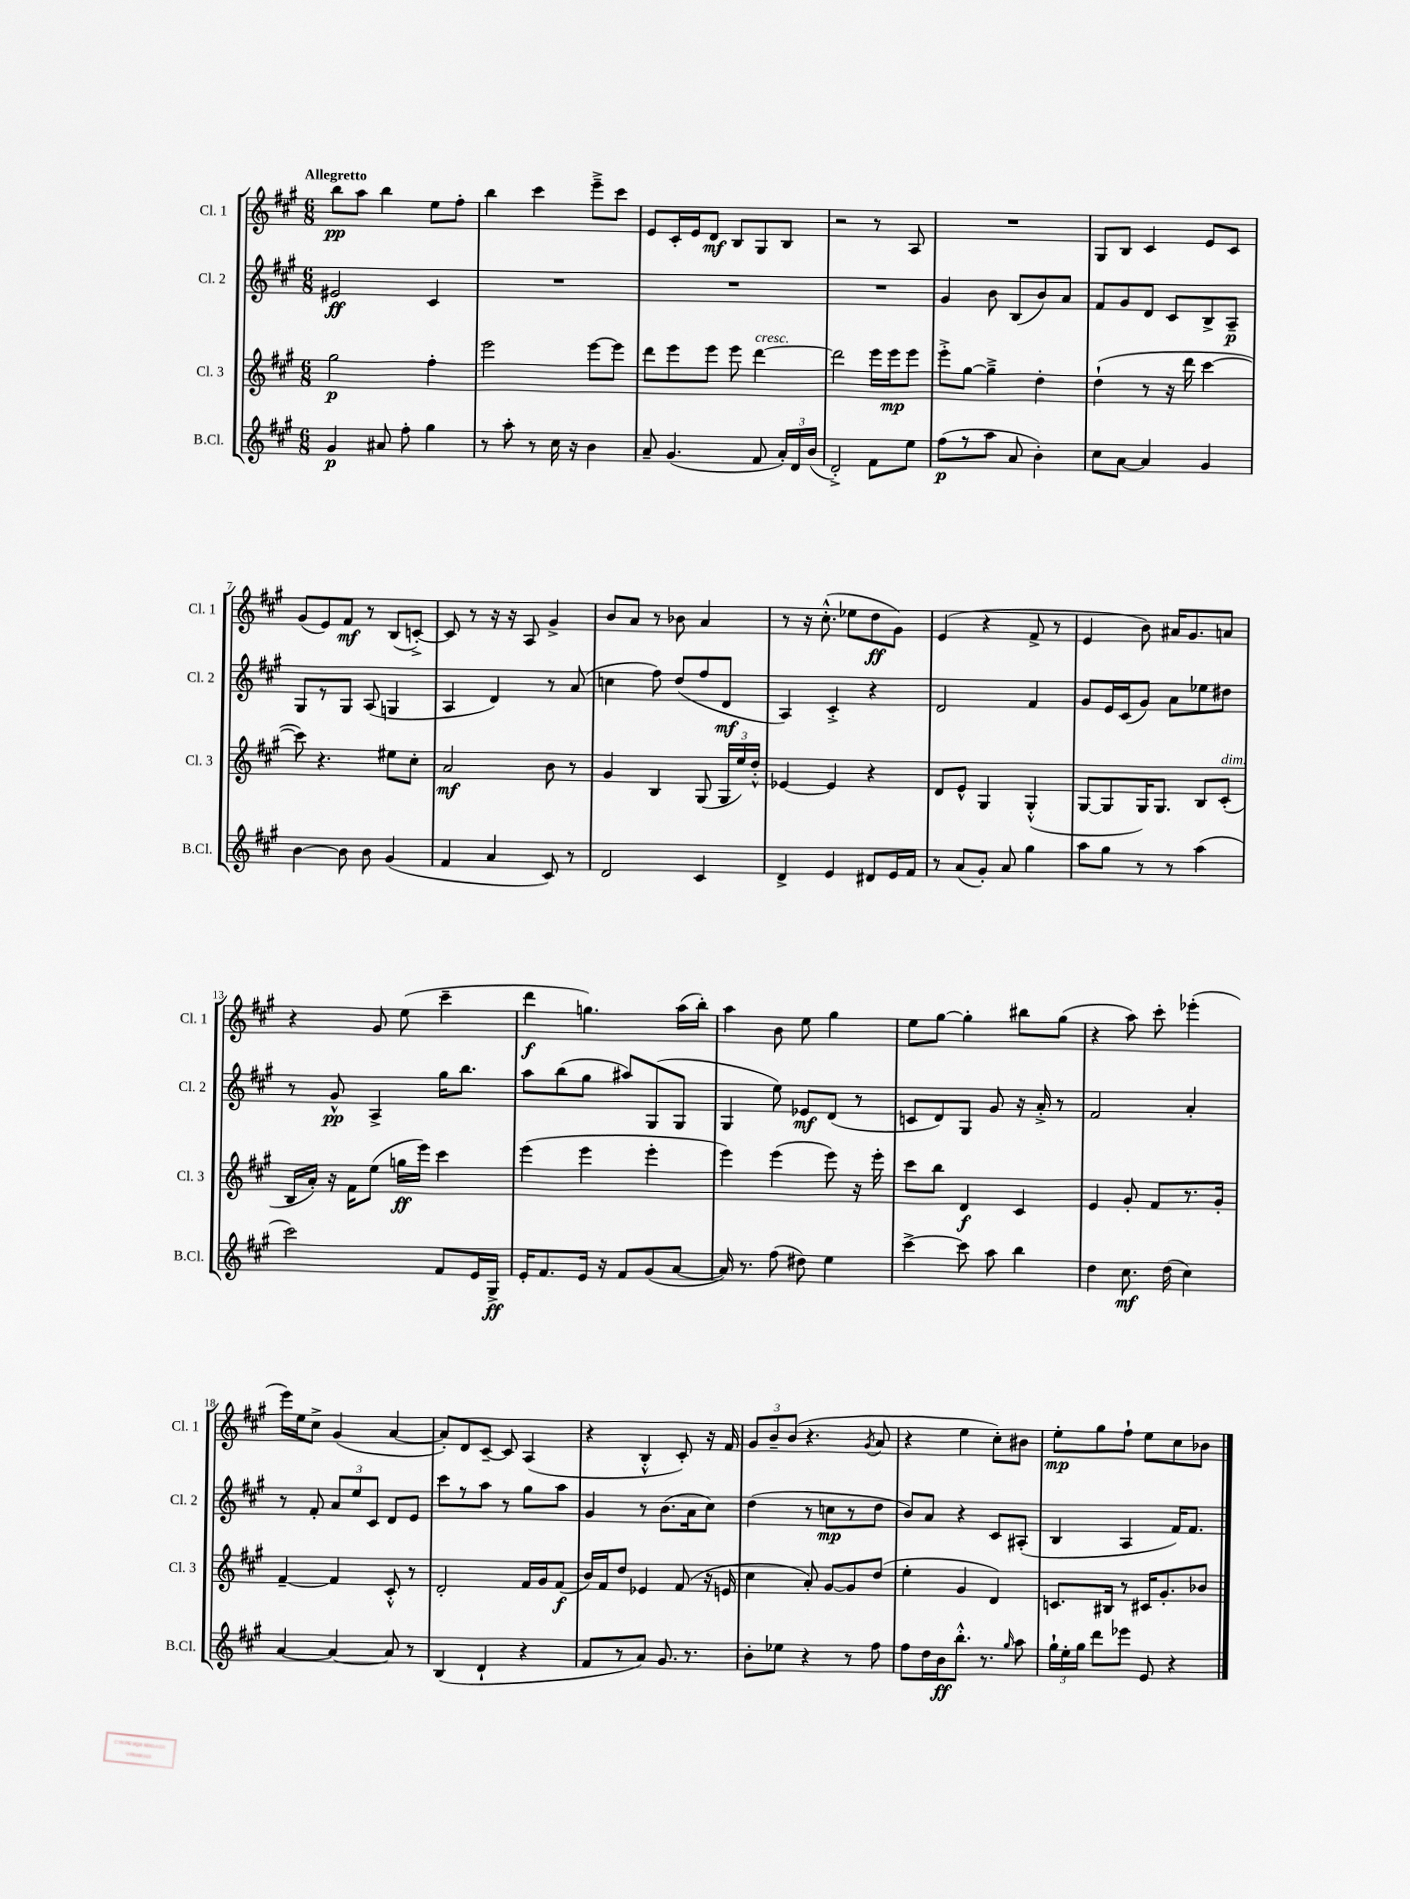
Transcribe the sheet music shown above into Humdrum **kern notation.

**kern	**kern	**kern	**kern
*staff4	*staff3	*staff2	*staff1
*clefG2	*clefG2	*clefG2	*clefG2
*k[f#c#g#]	*k[f#c#g#]	*k[f#c#g#]	*k[f#c#g#]
*M6/8	*M6/8	*M6/8	*M6/8
4g#	2gg#	2e#	8bb
.	.	.	8aa
8a#	.	.	4bb
8ff#'	.	.	.
4gg#	4ff#'	4c#	8ee
.	.	.	8ff#'
=	=	=	=
8r	2eee	2.r	4bb
8aa'	.	.	.
8r	.	.	4ccc#
16cc#	.	.	.
16r	.	.	.
4b	[8eee	.	8eee~^
.	8eee]	.	8ccc#
=	=	=	=
8a~	8ddd	2.r	8e
(4.g#	8eee	.	16c#'
.	.	.	16e
.	8eee	.	8d
.	8eee	.	8B
8f#	[4ddd	.	8G#
24a')	.	.	8B
24d	.	.	.
(24b	.	.	.
=	=	=	=
2d'^)	2ddd]	2.r	2r
8f#	16eee	.	8r
.	16eee	.	.
8ee	8eee	.	8A
=	=	=	=
(8ff#	8eee'^	4g#	2.r
8r	[8gg#	.	.
8aa	4gg#~^]	8b	.
8a	.	(8B	.
4b')	4dd'	8b)	.
.	.	8a	.
=	=	=	=
8cc#	(4dd`	8f#	8G#
[8a	.	8g#	8B
4a]	8r	8d	4c#
.	16r	8c#	.
.	16ddd	.	.
4g#	[4ccc#	8B^	8e
.	.	8A~	8c#
=	=	=	=
[4b	8ccc#])	8G#	(8g#
.	4.r	8r	8e)
8b]	.	8G#	8f#
8b	.	(8A	8r
(4g#	8ee#	4G	(8B
.	8cc#'	.	[8c'^)
=	=	=	=
4f#	2a	4A	8c]
.	.	.	8r
4a	.	4d)	16r
.	.	.	16r
.	.	.	8A
8c#)	8b	8r	4g#^
8r	8r	(8a	.
=	=	=	=
2d	4g#	4cc	8b
.	.	.	8a
.	4B	8ff#)	8r
.	.	(8dd	8b-
4c#	(8G#	8ff#	4a
.	24G#	8d	.
.	24ee)	.	.
.	24dd'^^	.	.
=	=	=	=
4d^	[4e-	4A)	8r
.	.	.	16r
.	.	.	(8.cc#'^^
4e	4e-]	4c#'^	.
.	.	.	8ee-
8d#	4r	4r	8dd
16e	.	.	8g#)
16f#	.	.	.
=	=	=	=
8r	8d	2d	(4e
(8a	8e^^	.	.
8g#')	4G#	.	4r
8a	.	.	.
4gg#	(4G#'^^	4f#	8f#^
.	.	.	8r
=	=	=	=
8aa	[8G#	8g#	4e
8gg#	8G#]	16e	.
.	.	(16c#	.
8r	16G#)	8g#)	8b)
.	8.G#	.	.
8r	.	8a	16a#
.	.	.	8.g#
(4aa	8B	8ee-	.
.	(8c#'	8dd#	8a
=	=	=	=
2ccc#)	16B	8r	4r
.	16a')	.	.
.	16r	8g#^^	.
.	16f#	.	.
.	(8ee	4A^	8g#
.	16gg	.	(8ee
.	16eee)	.	.
8f#	4ccc#	16gg#	4ccc#~
.	.	8.bb	.
16e	.	.	.
16G#^	.	.	.
=	=	=	=
16e'	(4eee	8aa	4ddd
8.f#	.	.	.
.	.	(8bb	.
16e	4eee	8gg#	4.gg)
16r	.	.	.
8f#	.	8aa#)	.
(8g#	4eee'	(8G#	.
[8a	.	8G#	(16aa
.	.	.	16bb')
=	=	=	=
16a])	4eee)	4G#	4aa
8.r	.	.	.
(8ff#	(4eee	8ee)	8b
8dd#)	.	8e-	8ee
4ee	8eee)	(8d	4gg#
.	16r	8r	.
.	16eee'	.	.
=	=	=	=
[4ccc#^	8ccc#	8c	8ee
.	8bb	8d)	[8gg#
8ccc#]	4d	8G#	4gg#']
8aa	.	8g#	.
4bb	4c#	16r	8bb#
.	.	16a'^	.
.	.	8r	(8gg#
=	=	=	=
4dd	4e	2f#	4r
8.cc#	8g#'	.	8aa)
.	8f#	.	8ccc#'
(16dd	.	.	.
4cc#)	8.r	4a'	(4eee-'
.	16g#'	.	.
=	=	=	=
[4a	[4f#~	8r	16eee)
.	.	.	16ee
.	.	8f#'	8cc#^
4a_	4f#]	12a	(4g#
.	.	12ee	.
.	.	12c#	.
8a]	8c#'^^	8d	[4a
8r	8r	8e	.
=	=	=	=
(4B	2d'	8ccc#	8a'])
.	.	8r	8d
4d`	.	8aa	[8c#~
.	.	8r	8c#]
4r	16f#	8gg#	(4A
.	16g#	.	.
.	(8f#	8aa	.
=	=	=	=
8f#	16b)	4g#	4r
.	16f#	.	.
8r	8dd	.	.
8a)	4e-	8r	4B'^^
8.g#	.	(8.b	.
.	(8f#	.	8c#')
8.r	.	16a	.
.	16r	8cc#)	16r
.	16e	.	16f#
=	=	=	=
8b'	4cc#	(4dd	12g#
.	.	.	12b~
8ee-	.	.	.
.	.	.	(12b
4r	8a')	8r	4.r
.	[8g#	8cc	.
8r	8g#]	8r	.
.	.	.	8qg#
8ff#	(8dd	8dd	8a
=	=	=	=
8ff#	4ee'	8b)	4r
16dd	.	8a	.
16b	.	.	.
8.bb'^^	4g#	4r	4ee
8.r	.	.	.
.	4d)	8c#	8cc#')
16qqgg#	.	.	.
8aa	.	(8A#'	8b#
=	=	=	=
24gg#`	8.c	4B	8ee'
24ee'	.	.	.
24gg#	.	.	.
8ddd	.	.	8gg#
.	16B#	.	.
8eee-	8r	4A	8ff#`
8e	16c#	.	8ee
.	8.g#'	.	.
4r	.	16f#)	8cc#
.	.	8.f#	.
.	8b-	.	8b-
==	==	==	==
*-	*-	*-	*-
